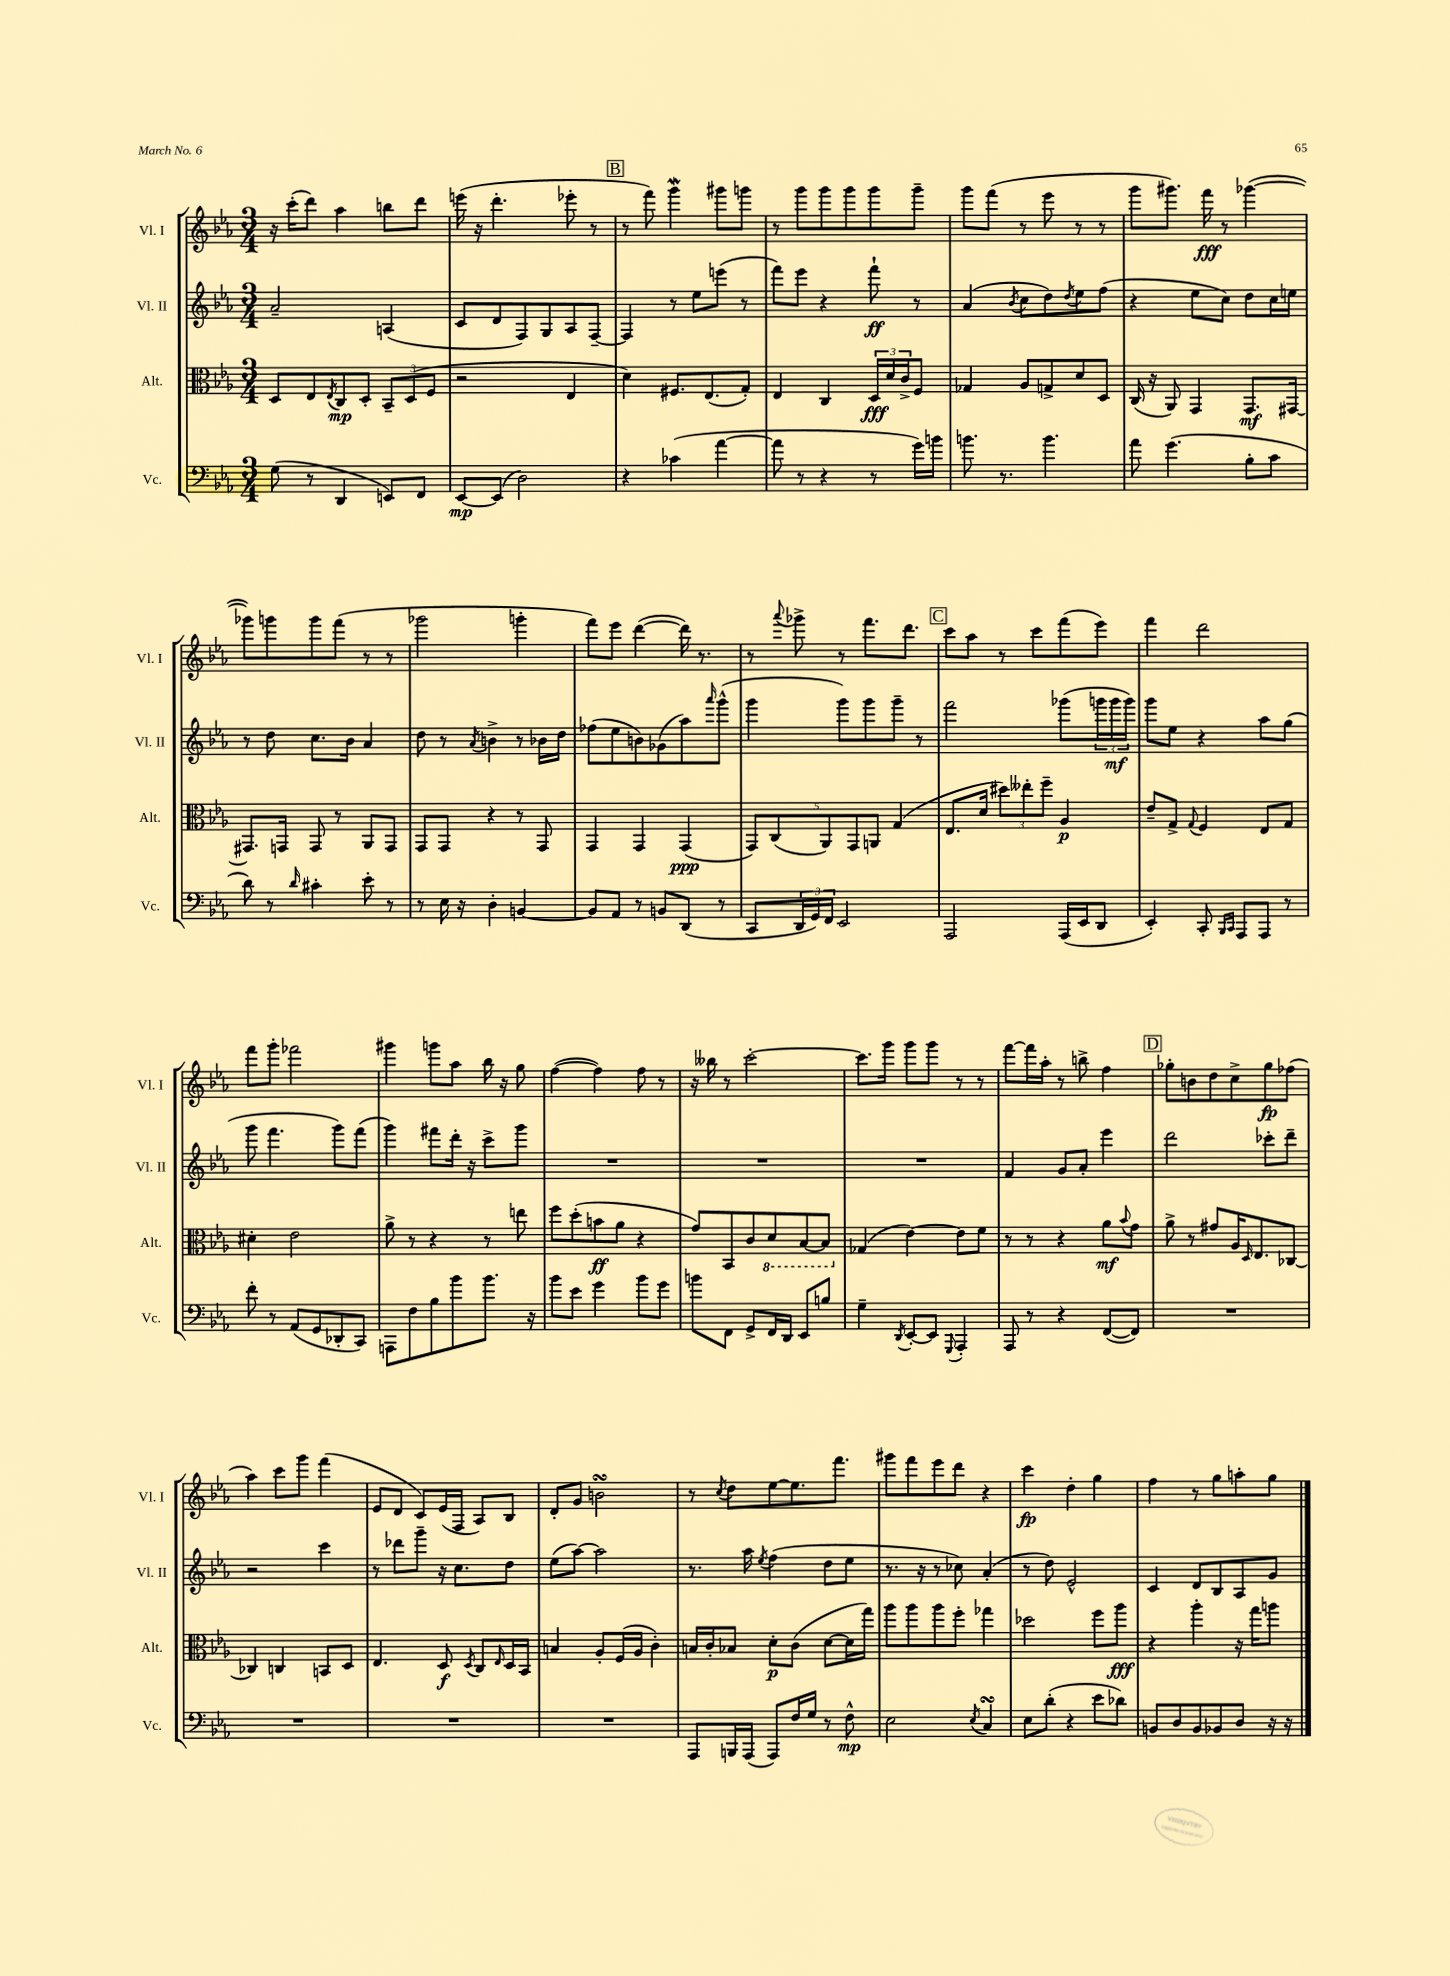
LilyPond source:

<<
\new StaffGroup <<
\new Staff = "s0" \with { instrumentName = "Vl. I" shortInstrumentName = "Vl. I" } {
    \clef treble \key ees \major \numericTimeSignature \time 3/4
    r16 c'''16-.( d'''8) aes''4 b''8 d'''8 |
    e'''16( r16 d'''4.-. ees'''8-. r8 |
    \mark \markup { \box "B" } r8 f'''8) g'''4\mordent gis'''8 g'''8 |
    r8 g'''8 g'''8 g'''8 g'''8 g'''8-- |
    g'''8 f'''8( r8 ees'''8 r8 r8 |
    g'''8 gis'''8.) f'''16\fff r8 ges'''4~( |
    ges'''8) g'''8 g'''8 f'''8( r8 r8 |
    ges'''2 g'''4-. |
    f'''8) ees'''8 d'''4~( d'''16) r8. |
    r8 \appoggiatura { aes'''8 } ges'''8-> r8 f'''8. d'''8. |
    \mark \markup { \box "C" } c'''8 aes''8 r8 c'''8 f'''8( ees'''8) |
    f'''4 d'''2 |
    f'''8 g'''8-. fes'''2 |
    gis'''4 g'''8 aes''8 bes''16 r16 g''8 |
    f''4~( f''4) f''8 r8 |
    r16 beses''16 r8 c'''2~-. |
    c'''8. g'''16 g'''8 g'''8 r8 r8 |
    f'''8~ f'''16 aes''16-. r8 b''8-> f''4 |
    \mark \markup { \box "D" } ges''8-. b'8 d''8 c''8-> ges''8\fp fes''8( |
    aes''4) c'''8 g'''8 f'''4( |
    ees'8 d'8 c'8) ees'16( f16 aes8) bes8 |
    d'8-. g'8 b'2\turn |
    r8 \acciaccatura { c''8 } d''8 ees''8~ ees''8. f'''8. |
    gis'''8 f'''8 ees'''8 d'''8 r4 |
    c'''4\fp d''4-. g''4 |
    f''4 r8 g''8 a''8-. g''8 \bar "|." |
}
\new Staff = "s1" \with { instrumentName = "Vl. II" shortInstrumentName = "Vl. II" } {
    \clef treble \key ees \major \numericTimeSignature \time 3/4
    aes'2-- a4( |
    c'8 d'8 f8) g8 aes8 f8~-- |
    \mark \markup { \box "B" } f4 r8 ees''8 e'''8( r8 |
    f'''8) ees'''8 r4 f'''8-!\ff r8 |
    aes'4( \acciaccatura { bes'8 } c''8 d''8) \acciaccatura { d''8 } ees''8 f''8( |
    r4 ees''8 c''8) d''8 c''16 e''16 |
    r8 d''8 c''8. bes'16 aes'4 |
    d''8 r8 \acciaccatura { aes'8 } b'4-> r8 bes'16 d''16 |
    fes''8( ees''8 b'8) ges'8( aes''8) \grace { aes'''16 } g'''8-^( |
    g'''4 g'''8) g'''8 g'''8-- r8 |
    \mark \markup { \box "C" } f'''2 ges'''8( \tuplet 3/2 { g'''16 g'''16\mf g'''16) } |
    g'''8 ees''8 r4 aes''8 g''8( |
    g'''8 f'''4. g'''8) f'''8( |
    g'''4) fis'''8 d'''16-. r16 c'''8-> g'''8 |
    R2. |
    R2. |
    R2. |
    f'4 g'8 aes'8-. ees'''4 |
    \mark \markup { \box "D" } d'''2 ces'''8-. d'''8-- |
    r2 c'''4 |
    r8 des'''8 g'''8-- r16 c''8. d''8 |
    ees''8( aes''8~) aes''2 |
    r8. aes''16 \acciaccatura { ees''8 } f''4( d''8 ees''8 |
    r8. r16 r8 ces''8) aes'4-.( |
    r8 d''8) ees'2-^ |
    c'4 d'8 bes8 aes8 g'8 \bar "|." |
}
\new Staff = "s2" \with { instrumentName = "Alt." shortInstrumentName = "Alt." } {
    \clef alto \key ees \major \numericTimeSignature \time 3/4
    d8 ees8 \acciaccatura { ees8 } c8\mp d8-. \tuplet 3/2 { bes,8-- d8( f8 } |
    r2 ees4 |
    \mark \markup { \box "B" } d'4) fis8. ees8.( g8-.) |
    ees4 c4 \tuplet 3/2 { d16\fff d'16 c'16-> } f8 |
    ges4 aes8 g8-> d'8 d8 |
    c16( r16 aes,8) g,4 g,8.\mf gis,16~ |
    gis,8. g,16 g,8 r8 aes,8 g,8 |
    g,8 g,8 r4 r8 g,8 |
    g,4 g,4 g,4\ppp( |
    \tuplet 5/4 { g,8) c8( aes,8) g,8 a,8 } g4( |
    \mark \markup { \box "C" } ees8. d'16 \tuplet 3/2 { dis''8) eeses''8-. f''8-- } aes4\p |
    ees'8-- g8-> \appoggiatura { g8 } f4 ees8 g8 |
    dis'4-. ees'2 |
    aes'8-> r8 r4 r8 e''8 |
    f''8 d''8-.( b'8\ff aes'8 r4 |
    g'8) bes,8 c'8 \ottava #-1 d8 bes,8~ bes,8 \ottava #0 |
    ges4( ees'4~) ees'8 f'8 |
    r8 r8 r4 aes'8\mf \appoggiatura { bes'8 } g'8 |
    \mark \markup { \box "D" } aes'8-> r8 gis'8 aes16 \grace { d16 } ees8. ces8~ |
    ces4 c4 b,8 d8 |
    ees4. d8\f \acciaccatura { d8 } c8 \grace { ees16 } d16 bes,16 |
    b4 aes8-. f16( aes16 c'4-.) |
    b16 c'16-. bes8 d'8-.\p c'8( d'8~ d'16 g''16) |
    aes''8 aes''8 aes''8 f''8-. ges''4 |
    des''2 f''8 aes''8\fff |
    r4 aes''4-. r16 g''16 a''8 \bar "|." |
}
\new Staff = "s3" \with { instrumentName = "Vc." shortInstrumentName = "Vc." } {
    \clef bass \key ees \major \numericTimeSignature \time 3/4
    g8( r8 d,4 e,8) f,8 |
    ees,8~\mp ees,8( d2) |
    \mark \markup { \box "B" } r4 ces'4( aes'4~ |
    aes'8 r8 r4 r8 g'16) b'16 |
    b'8. r8. b'4. |
    aes'8 g'4.( bes8-. c'8 |
    d'8) r8 \grace { d'16 } cis'4-. ees'8-. r8 |
    r8 ees16 r16 d4-. b,4~ |
    b,8 aes,8 r8 b,8 d,8( r8 |
    c,8 \tuplet 3/2 { d,16 g,16) f,16 } ees,2 |
    \mark \markup { \box "C" } aes,,2 aes,,16( ees,16 d,8 |
    ees,4-.) c,8-. \grace { bes,,16 c,16 } aes,,8 aes,,8 r8 |
    f'8-. r8 aes,8( g,8 des,8-. c,8) |
    a,,8 f8 bes8 bes'8 bes'8. r16 |
    bes'8 ees'8 g'4 bes'8 g'8 |
    b'8 f,8 g,8-> f,16 d,16 ees,8 b8 |
    g4-- \acciaccatura { d,8 } ees,8~-. ees,8 \appoggiatura { g,,8 } aes,,4-. |
    aes,,8 r8 r4 f,8~( f,8) |
    \mark \markup { \box "D" } R2. |
    R2. |
    R2. |
    R2. |
    aes,,8 b,,16 aes,,16( aes,,8) f16 g16 r8 f8-^\mp |
    ees2 \acciaccatura { ees8 } c4\turn |
    ees8 d'8-.( r4 ees'8 des'8) |
    b,8 d8 b,8 bes,8 d8 r16 r16 \bar "|." |
}
>>
>>
\layout { \context { \Score \remove "Bar_number_engraver" } }
